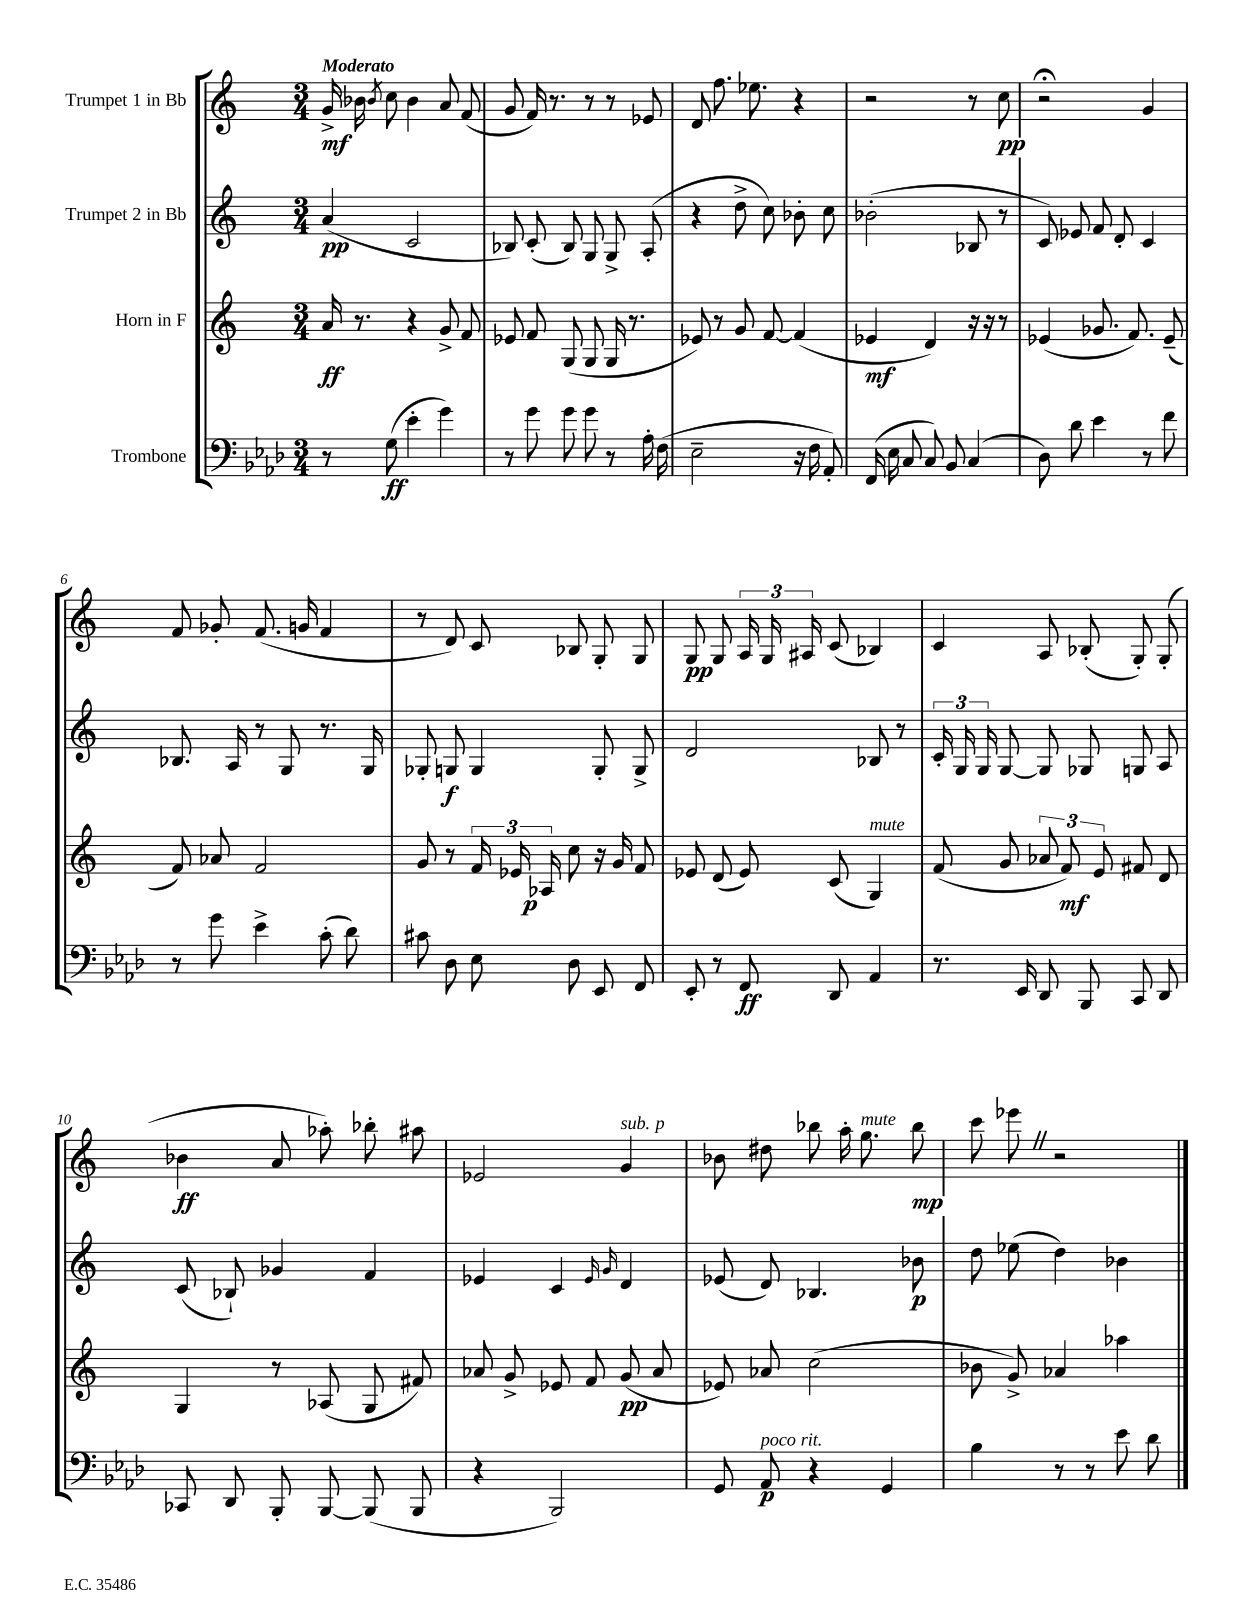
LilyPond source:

<<
\new StaffGroup <<
\new Staff = "s0" \with { instrumentName = "Trumpet 1 in Bb" } {
    \clef treble \key c \major \numericTimeSignature \time 3/4 \tempo "Moderato"
    \autoBeamOff g'16->\mf bes'16 \acciaccatura { bes'8 } c''8 bes'4 a'8 f'8( |
    g'8 f'16) r8. r8 r8 ees'8 |
    d'8 f''8. ees''8. r4 |
    r2 r8 c''8\pp |
    r2\fermata g'4 |
    f'8 ges'8-. f'8.( g'16 f'4 |
    r8 d'8) c'8 bes8 g8-. g8 |
    g8\pp g8 \tuplet 3/2 { a16 g16 ais16 } c'8( bes4) |
    c'4 a8 bes8-.( g8-.) g8-.( |
    bes'4\ff a'8 aes''8-.) bes''8-. ais''8 |
    ees'2 g'4^\markup { \italic "sub. p" } |
    bes'8 dis''8 bes''8 a''16-. g''8.^\markup { \italic "mute" } bes''8\mp |
    c'''8 ees'''8 \once \override BreathingSign.text = \markup { \musicglyph "scripts.caesura.straight" } \breathe r2 \bar "|." |
}
\new Staff = "s1" \with { instrumentName = "Trumpet 2 in Bb" } {
    \clef treble \key c \major \numericTimeSignature \time 3/4
    \autoBeamOff a'4\pp( c'2 |
    bes8) c'8-.( bes8) g8 g8-> a8-.( |
    r4 d''8-> c''8) bes'8-. c''8 |
    bes'2-.( bes8 r8 |
    c'8) ees'8 f'8 d'8-. c'4 |
    bes8. a16 r8 g8 r8. g16 |
    ges8-. g8\f g4 g8-. g8-> |
    d'2 bes8 r8 |
    \tuplet 3/2 { c'16-. g16 g16 } g8~ g8 ges8 g8 a8 |
    c'8( bes8-!) ges'4 f'4 |
    ees'4 c'4 \grace { ees'16 g'16 } d'4 |
    ees'8( d'8) bes4. bes'8\p |
    d''8 ees''8( d''4) bes'4 \bar "|." |
}
\new Staff = "s2" \with { instrumentName = "Horn in F" } {
    \clef treble \key c \major \numericTimeSignature \time 3/4
    \autoBeamOff a'16\ff r8. r4 g'8-> f'8 |
    ees'8 f'8 g8( g8 g16 r8. |
    ees'8) r8 g'8 f'8~ f'4( |
    ees'4\mf d'4) r16 r16 r8 |
    ees'4( ges'8. f'8.) ees'8--( |
    f'8) aes'8 f'2 |
    g'8 r8 \tuplet 3/2 { f'16 ees'16 aes16\p } c''8 r16 g'16 f'8 |
    ees'8 d'8( ees'8) c'8( g4^\markup { \italic "mute" }) |
    f'8( g'8 \tuplet 3/2 { aes'8 f'8\mf) e'8 } fis'8 d'8 |
    g4 r8 aes8( g8 fis'8) |
    aes'8 g'8-> ees'8 f'8 g'8\pp( aes'8 |
    ees'8) aes'8 c''2( |
    bes'8 g'8->) aes'4 aes''4 \bar "|." |
}
\new Staff = "s3" \with { instrumentName = "Trombone" } {
    \clef bass \key aes \major \numericTimeSignature \time 3/4
    \autoBeamOff r8 g8\ff( ees'4-. g'4) |
    r8 g'8 g'8 g'8 r8 aes16-. f16( |
    ees2-- r16 f16 aes,8-.) |
    f,16( ees16 c8 c8) bes,8 c4( |
    des8) des'8 ees'4 r8 f'8 |
    r8 g'8 ees'4-> c'8-.( des'8) |
    cis'8 des8 ees8 des8 ees,8 f,8 |
    ees,8-. r8 f,8\ff des,8 aes,4 |
    r8. ees,16 des,8 bes,,8 c,8 des,8 |
    ces,8 des,8 bes,,8-. bes,,8~ bes,,8( bes,,8 |
    r4 bes,,2) |
    g,8 aes,8\p^\markup { \italic "poco rit." } r4 g,4 |
    bes4 r8 r8 ees'8 des'8 \bar "|." |
}
>>
>>
